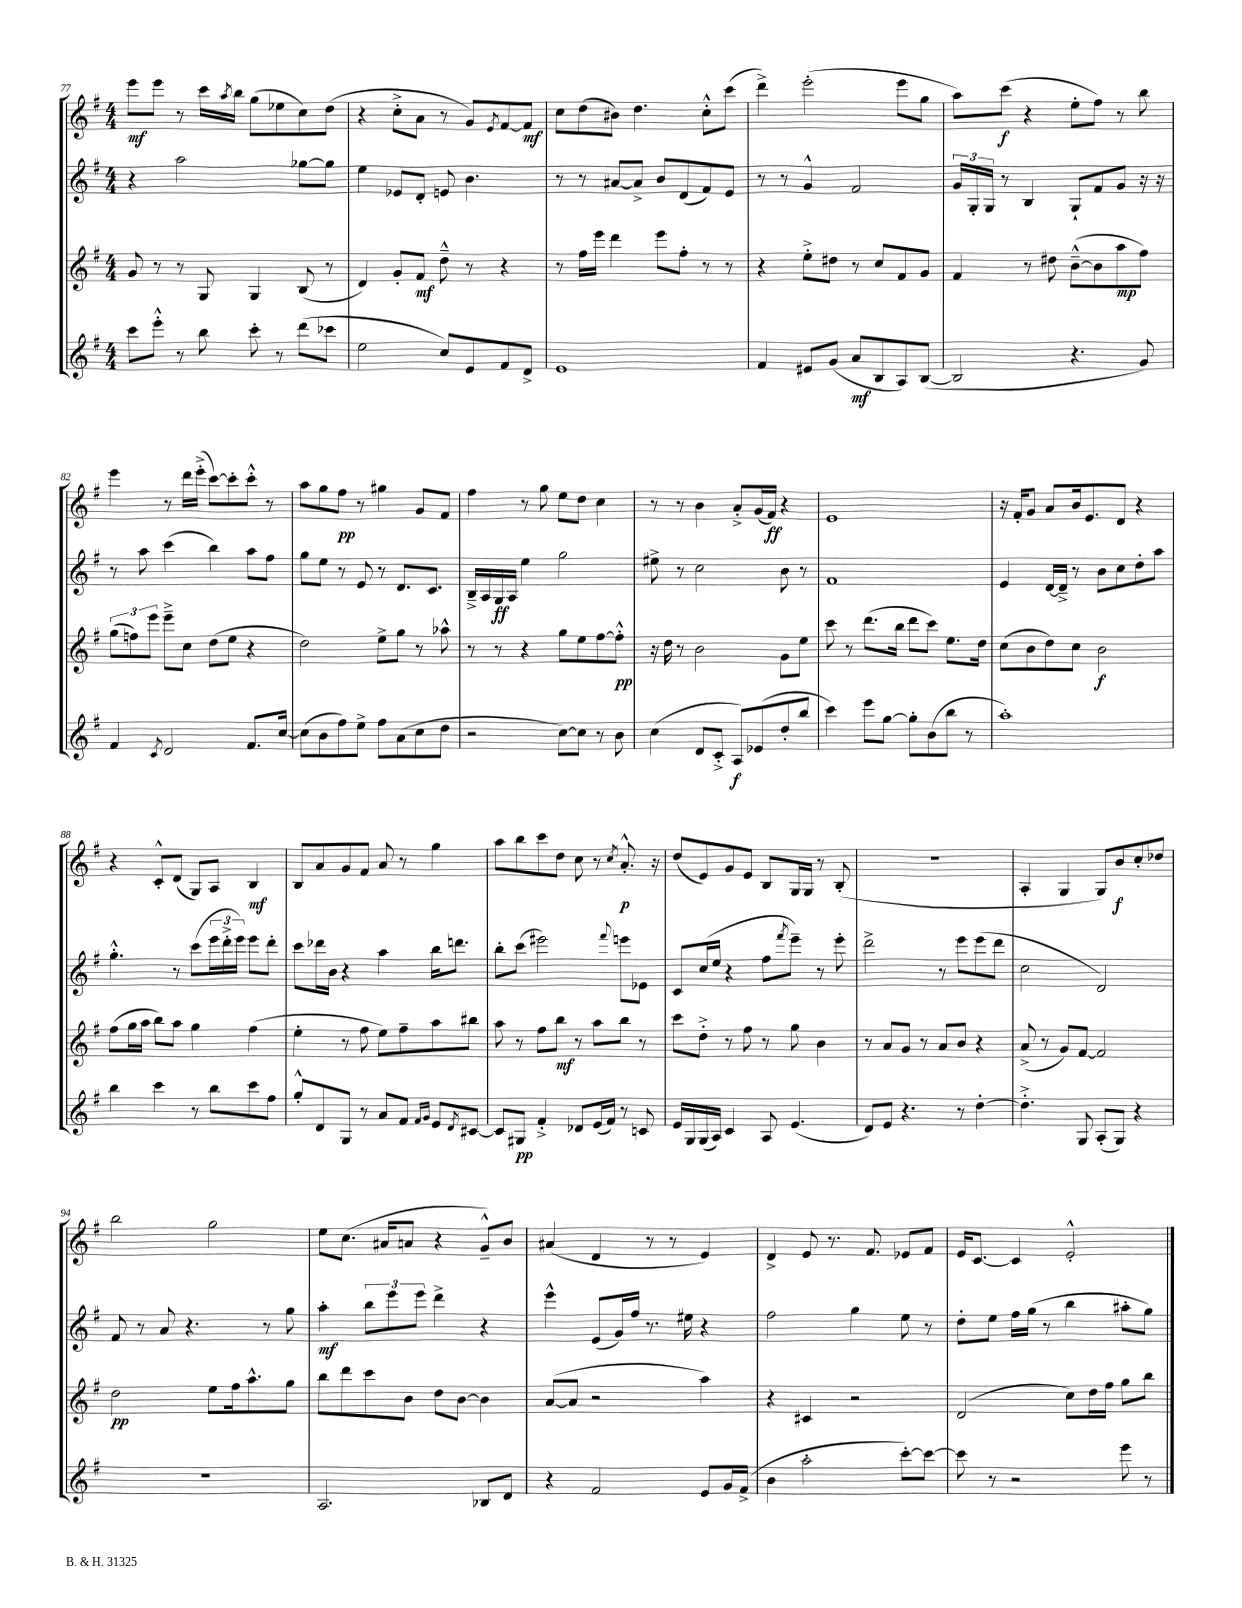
<<
\new StaffGroup <<
\new Staff = "s0" {
    \clef treble \key g \major \numericTimeSignature \time 4/4
    e'''8\mf e'''8 r8 c'''16 \acciaccatura { a''8 } b''16 g''8( ees''8 c''8) d''8( |
    r4 c''8-.-> a'8 r8 g'8) \acciaccatura { e'8 } fis'8~ fis'8\mf |
    c''8 d''8( bis'8) d''4. c''8-.-^ c'''8( |
    d'''4->) e'''2-.( e'''8 g''8 |
    a''8) c'''8\f( r4 e''8-. fis''8) r8 b''8 |
    e'''4 r8 d'''16 e'''16-.->( c'''8~) c'''8-. c'''8-.-^ r8 |
    a''8 g''8 fis''8\pp r8 gis''4 g'8 fis'8 |
    fis''4 r8 g''8 e''8 d''8 c''4 |
    r8 r8 b'4 a'8-.-> g'16( fis'16\ff) r4 |
    e'1 |
    r16 fis'16-. g'8 a'8 b'16 e'8. d'8 r4 |
    r4 c'8-.-^ d'8( g8) a8 b4\mf |
    b8 a'8 g'8 fis'8 a'8 r8 g''4 |
    a''8 b''8 c'''8 d''8 c''8 r8 \acciaccatura { c''8 } a'8.-.-^\p r16 |
    d''8( e'8) g'8 e'8 b8 g16 g16 r8 b8-.( |
    R1 |
    a4-. g4 g8) b'8\f c''8-. des''8 |
    b''2 g''2 |
    e''8 c''8.( ais'16 a'8 r4 g'8---^) b'8 |
    ais'4( d'4 r8 r8 e'4) |
    d'4-> e'8 r8. fis'8. ees'8 fis'8 |
    e'16 c'8.~ c'4 e'2-.-^ \bar "|." |
}
\new Staff = "s1" {
    \clef treble \key g \major \numericTimeSignature \time 4/4
    r4 a''2 ges''8~ ges''8 |
    e''4 ees'8 d'8-. e'8 b'4. |
    r8 r8 ais'8~ ais'8-> b'8 d'8( fis'8) e'8 |
    r8 r8 g'4-^ fis'2 |
    \tuplet 3/2 { g'16 g16-. g16 } r8 b4 g8-! fis'8 g'8 r16 r16 |
    r8 a''8 c'''4( b''4) a''8 fis''8 |
    g''8 e''8 r8 e'8 r8 d'8. c'8. |
    b16---> a16 g16\ff a16 e''4 g''2 |
    eis''8-> r8 c''2 b'8 r8 |
    fis'1 |
    e'4 d'16~ d'16---> r8 b'8 c''8 d''8-. a''8 |
    g''4.-.-^ r8 c'''8( \tuplet 3/2 { e'''16 d'''16-.-> e'''16) } e'''8 d'''8-. |
    c'''8 des'''16 b'16 r4 a''4 b''16 d'''8. |
    b''8-. c'''8( eis'''2) \appoggiatura { fis'''8 } e'''8 ees'8 |
    c'8 c''16( e''16 r4 fis''8 \acciaccatura { fis'''8 } e'''8--) r8 e'''8-. |
    d'''2-> r8 e'''8 e'''8( d'''8 |
    c''2 d'2) |
    fis'8 r8 a'8 r4. r8 g''8 |
    a''4-.\mf \tuplet 3/2 { b''8 e'''8 e'''8 } d'''4-> r4 |
    e'''4-^ e'8( g'16) fis''16 r8. eis''16 r4 |
    fis''2 g''4 e''8 r8 |
    d''8-. e''8 fis''16 g''16( r8 b''4 ais''8-. g''8) \bar "|." |
}
\new Staff = "s2" {
    \clef treble \key g \major \numericTimeSignature \time 4/4
    g'8 r8 r8 g8 g4 b8( r8 |
    d'4) g'8-. fis'8\mf d''8---^ r8 r4 |
    r8 fis''16 e'''16 d'''4 e'''8 fis''8-. r8 r8 |
    r4 e''8-.-> dis''8 r8 c''8 fis'8 g'8 |
    fis'4 r8 dis''8 b'8~---^( b'8 a''8\mp fis''8) |
    \tuplet 3/2 { g''8( f''8) e'''8 } e'''8---> c''8 d''8( e''8 r4 |
    d''2) e''8-> g''8 r8 aes''8-^ |
    r8 r8 r4 g''8 e''8 fis''8~ fis''8-.-^\pp |
    r16 d''16 r8 b'2 g'8 e''8 |
    c'''8 r8 d'''8.( b''16 d'''8 c'''8) e''8. d''16 |
    c''8( b'8 d''8) c''8 b'2\f |
    fis''8( g''16 a''16 b''8) a''8 g''4 fis''4( |
    e''4-. r8 fis''8 e''8) fis''8-- a''8 bis''8 |
    a''8 r8 fis''8 b''8\mf r8 a''8 b''8 r8 |
    c'''8 d''8-.-> r8 fis''8 r8 g''8 b'4 |
    r8 a'8 g'8 r8 a'8 b'8 r4 |
    a'8->( r8 g'8) fis'8~ fis'2 |
    d''2\pp e''8 fis''16 a''8.-^ g''8 |
    b''8 d'''8 c'''8 b'8 d''8 b'8~ b'4 |
    a'8~( a'8 r2 a''4) |
    r4 cis'4 r2 |
    d'2( c''8) d''16 fis''16 g''8 b''8 \bar "|." |
}
\new Staff = "s3" {
    \clef treble \key g \major \numericTimeSignature \time 4/4
    c'''8 e'''8-.-^ r8 b''8 c'''8-. r8 d'''8( ces'''8 |
    e''2 c''8) e'8 fis'8 d'8-> |
    e'1 |
    fis'4 eis'8 g'8( a'8\mf b8 a8) b8~( |
    b2 r4. g'8) |
    fis'4 \acciaccatura { c'8 } d'2 fis'8. c''16~ |
    c''8( b'8 fis''8) e''8-> fis''8 a'8( c''8 d''8 |
    r2 c''8~) c''8 r8 b'8 |
    c''4( d'8 c'8-.-> a8\f) ees'8( d''8-. b''8 |
    c'''4) e'''8 g''8~ g''8-. b'8( b''8 r8 |
    a''1-.) |
    b''4 c'''4 r8 b''8 c'''8 fis''8 |
    g''8-.-^ d'8 g8 r8 a'8 fis'8 \grace { fis'16 g'16 } e'8 \acciaccatura { d'8 } cis'8~ |
    cis'8 gis8\pp fis'4-.-> des'8 e'16( fis'16) r8 c'8 |
    e'16 g16 g16( a16) c'4 a8 e'4.( |
    d'8) e'8 r4. r8 d''4~-. |
    d''4.-.-> g8 a8-.( g8) r4 |
    R1 |
    a2. bes8 d'8 |
    r4 fis'2 e'8 g'16 fis'16->( |
    b'4 a''2-. c'''8~-.) c'''8~ |
    c'''8 r8 r2 e'''8 r8 \bar "|." |
}
>>
>>
\layout { \context { \Score currentBarNumber = #77 } }
